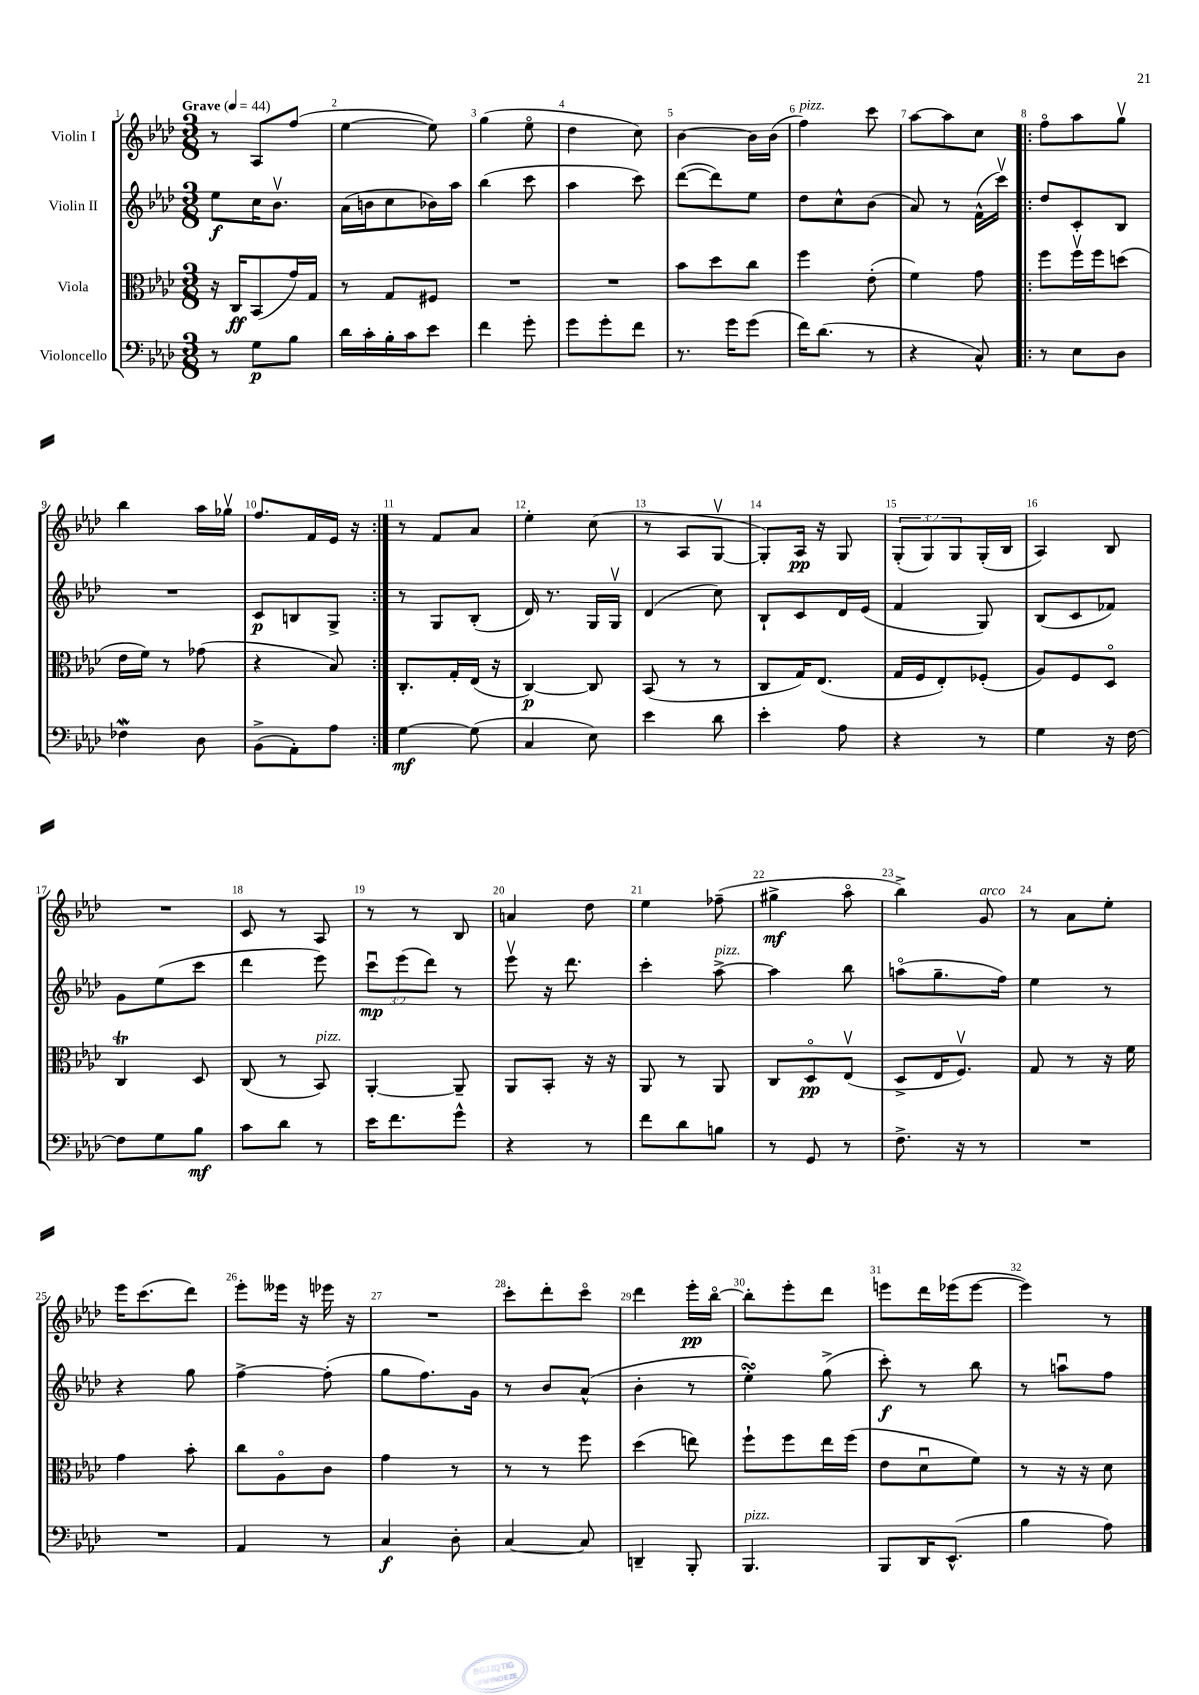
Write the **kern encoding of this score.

**kern	**dynam	**kern	**dynam	**kern	**dynam	**kern	**dynam
*part4	*part4	*part3	*part3	*part2	*part2	*part1	*part1
*staff4	*staff4	*staff3	*staff3	*staff2	*staff2	*staff1	*staff1
*I"Violoncello	*	*I"Viola	*	*I"Violin II	*	*I"Violin I	*
*clefF4	*	*clefC3	*	*clefG2	*	*clefG2	*
*k[b-e-a-d-]	*	*k[b-e-a-d-]	*	*k[b-e-a-d-]	*	*k[b-e-a-d-]	*
*M3/8	*	*M3/8	*	*M3/8	*	*M3/8	*
*MM44	*	*MM44	*	*MM44	*	*MM44	*
=1	=1	=1	=1	=1	=1	=1	=1
!	!	!	!	!	!	!LO:TX:a:B:t=Grave	!
8r	.	16r	.	8ee-\L	f	8r	.
.	.	16C/KL	ff	.	.	.	.
8G\L	p	(8BB-/	.	16cc\K	.	8A-/L	.
.	.	.	.	8.b-v\J	.	.	.
8B-\J	.	16g/L)	.	.	.	(8ff/J	.
.	.	16G/JJ	.	.	.	.	.
=2	=2	=2	=2	=2	=2	=2	=2
16d-\LL	.	8r	.	(16a-\LL	.	[4ee-\	.
16c'\	.	.	.	16bn\J	.	.	.
16B-'\	.	8G/L	.	8cc\	.	.	.
16c\J	.	.	.	.	.	.	.
8e-\J	.	8F#X/J	.	16b-X\L)	.	8ee-\])	.
.	.	.	.	16aa-\JJ	.	.	.
=3	=3	=3	=3	=3	=3	=3	=3
4f\	.	4.r	.	(4bb-\	.	(4gg\	.
8g'\	.	.	.	8ccc\	.	8ee-\	.
=4	=4	=4	=4	=4	=4	=4	=4
8g\L	.	4.r	.	4aa-\	.	4dd-\	.
8g'\	.	.	.	.	.	.	.
8f\J	.	.	.	8ccc\)	.	8cc\)	.
=5	=5	=5	=5	=5	=5	=5	=5
8.r	.	8b-\L	.	([8ddd-\L	.	[4b-\	.
.	.	8dd-\	.	8ddd-\])	.	.	.
16g\KL	.	.	.	.	.	.	.
(8g\J	.	8cc\J	.	8ee-\J	.	16b-\LL]	.
.	.	.	.	.	.	(16b-\JJ	.
=6	=6	=6	=6	=6	=6	=6	=6
!	!	!	!	!	!	!LO:TX:a:i:t=pizz.	!
16f\KL)	.	4ff\	.	8dd-\L	.	4ff\)	.
(8.d-\J	.	.	.	.	.	.	.
.	.	.	.	8cc^^\	.	.	.
8r	.	(8e-'\	.	(8b-\J	.	8ccc\	.
=7	=7	=7	=7	=7	=7	=7	=7
4r	.	4f\)	.	8a-/)	.	[8aa-\L	.
.	.	.	.	8r	.	8aa-\]	.
8C^^/)	.	8g\	.	(16f^^\LL	.	8cc\J	.
.	.	.	.	16cccv\JJ)	.	.	.
=8!|:	=8!|:	=8!|:	=8!|:	=8!|:	=8!|:	=8!|:	=8!|:
8r	.	8ff\L	.	8dd-/L	.	8ff\L	.
8E-\L	.	16ffv\L	.	8c'/	.	8aa-\	.
.	.	16ff\J	.	.	.	.	.
8D-\J	.	(8ddn\J	.	8B-/J	.	8ggv\J	.
!!LO:LB:g=z
=9	=9	=9	=9	=9	=9	=9	=9
4F-Xw\	.	16e-\LL	.	4.r	.	4bb-\	.
.	.	16f\JJ)	.	.	.	.	.
.	.	8r	.	.	.	.	.
8D-\	.	(8g-X\	.	.	.	16aa-\LL	.
.	.	.	.	.	.	16gg-Xv\JJ	.
=10	=10	=10	=10	=10	=10	=10	=10
(8BB-^\L	.	4r	.	8c/L	p	8.ff/L	.
8AA-'\)	.	.	.	8Bn/	.	.	.
.	.	.	.	.	.	16f/L	.
8A-\J	.	8B-/)	.	8G^/J	.	16e-/JJ	.
.	.	.	.	.	.	16r	.
=11:|!	=11:|!	=11:|!	=11:|!	=11:|!	=11:|!	=11:|!	=11:|!
[4G\	mf	8.C'/L	.	8r	.	8r	.
.	.	.	.	8G/L	.	8f/L	.
.	.	16G'/L	.	.	.	.	.
(8G\]	.	(16E-/JJ	.	(8B-'/J	.	8a-/J	.
.	.	16r	.	.	.	.	.
=12	=12	=12	=12	=12	=12	=12	=12
4C/	.	[4C/)	p	16d-/)	.	4ee-'\	.
.	.	.	.	8.r	.	.	.
8E-\)	.	8C/]	.	16G/LL	.	(8cc\	.
.	.	.	.	16Gv/JJ	.	.	.
=13	=13	=13	=13	=13	=13	=13	=13
4e-\	.	(8BB-/	.	(4d-/	.	8r	.
.	.	8r	.	.	.	8A-/L	.
8d-\	.	8r	.	8cc\)	.	[8Gv/J	.
=14	=14	=14	=14	=14	=14	=14	=14
4e-'\	.	8C/L	.	8B-`/L	.	8G'/L])	.
.	.	16G/K)	.	8c/	.	16A-/Jk	pp
.	.	(8.E-/J	.	.	.	16r	.
8A-\	.	.	.	16d-/L	.	8G/	.
.	.	.	.	(16e-/JJ	.	.	.
=15	=15	=15	=15	=15	=15	=15	=15
4r	.	16G/LL	.	4f/	.	(12G'/L	.
.	.	16F/J	.	.	.	.	.
.	.	.	.	.	.	12G/)	.
.	.	8E-'/)	.	.	.	.	.
.	.	.	.	.	.	12G/	.
8r	.	(8F-X'/J	.	8G/)	.	(16G'/L	.
.	.	.	.	.	.	16B-/JJ	.
=16	=16	=16	=16	=16	=16	=16	=16
4G\	.	8A-/L)	.	(8B-/L	.	4A-/)	.
.	.	8F/	.	8c/	.	.	.
16r	.	8D-/J	.	8f-X/J)	.	8B-/	.
[16F\	.	.	.	.	.	.	.
!!LO:LB:g=z
=17	=17	=17	=17	=17	=17	=17	=17
8F\L]	.	4Ct/	.	8g\L	.	4.r	.
8G\	.	.	.	(8ee-\	.	.	.
8B-\J	mf	8D-/	.	8ccc\J	.	.	.
=18	=18	=18	=18	=18	=18	=18	=18
8c\L	.	(8C/	.	4ddd-\	.	8c/	.
8d-\J	.	8r	.	.	.	8r	.
!	!	!LO:TX:a:i:t=pizz.	!	!	!	!	!
8r	.	8BB-/)	.	8eee-\)	.	8A-/	.
=19	=19	=19	=19	=19	=19	=19	=19
16e-\KL	.	[4AA-'/	.	12cccu\L	mp	8r	.
8.f\	.	.	.	.	.	.	.
.	.	.	.	(12eee-\	.	.	.
.	.	.	.	.	.	8r	.
.	.	.	.	12ddd-\J)	.	.	.
8g^^\J	.	8AA-~/]	.	8r	.	8B-/	.
=20	=20	=20	=20	=20	=20	=20	=20
4r	.	8AA-/L	.	8eee-v\	.	4an/	.
.	.	8BB-'/J	.	16r	.	.	.
.	.	.	.	8.ddd-\	.	.	.
8r	.	16r	.	.	.	8dd-\	.
.	.	16r	.	.	.	.	.
=21	=21	=21	=21	=21	=21	=21	=21
8f\L	.	8AA-/	.	4ccc'\	.	4ee-\	.
8d-\	.	8r	.	.	.	.	.
!	!	!	!	!LO:TX:a:i:t=pizz.	!	!	!
8Bn\J	.	8AA-/	.	[8aa-^\	.	(8ff-X~\	.
=22	=22	=22	=22	=22	=22	=22	=22
8r	.	8C/L	.	4aa-\]	.	4gg#X^\	mf
8GG/	.	8D-/	pp	.	.	.	.
8r	.	(8E-v/J	.	8bb-\	.	8aa-\	.
=23	=23	=23	=23	=23	=23	=23	=23
8.F^\	.	8D-^/L	.	(8aan\L	.	4bb-^\)	.
.	.	16E-/K	.	8.gg~\	.	.	.
16r	.	8.Fv/J)	.	.	.	.	.
!	!	!	!	!	!	!LO:TX:a:i:t=arco	!
8r	.	.	.	.	.	8g/	.
.	.	.	.	16ff\Jk)	.	.	.
=24	=24	=24	=24	=24	=24	=24	=24
4.r	.	8G/	.	4ee-\	.	8r	.
.	.	8r	.	.	.	8a-\L	.
.	.	16r	.	8r	.	8ee-'\J	.
.	.	16f\	.	.	.	.	.
!!LO:LB:g=z
=25	=25	=25	=25	=25	=25	=25	=25
4.r	.	4g\	.	4r	.	16eee-\KL	.
.	.	.	.	.	.	(8.ccc\	.
.	.	8b-'\	.	8gg\	.	8ddd-\J)	.
=26	=26	=26	=26	=26	=26	=26	=26
4AA-/	.	8cc\L	.	[4ff^\	.	8eee-'\L	.
.	.	8A-\	.	.	.	16eee--X\Jk	.
.	.	.	.	.	.	16r	.
8r	.	8c\J	.	(8ff'\]	.	16eee-X\	.
.	.	.	.	.	.	16r	.
=27	=27	=27	=27	=27	=27	=27	=27
4C/	f	4g\	.	8gg\L	.	4.r	.
.	.	.	.	8.ff\)	.	.	.
8D-'\	.	8r	.	.	.	.	.
.	.	.	.	16g\Jk	.	.	.
=28	=28	=28	=28	=28	=28	=28	=28
[4C/	.	8r	.	8r	.	8ccc'\L	.
.	.	8r	.	8b-/L	.	8ddd-'\	.
8C/]	.	8ff\	.	(8a-^^/J	.	8ccc\J	.
=29	=29	=29	=29	=29	=29	=29	=29
4DDn~/	.	(4dd-\	.	4b-'\	.	4ddd-\	.
8BBB-'/	.	8een\)	.	8r	.	16eee-'\LL	pp
.	.	.	.	.	.	[16bb-\JJ	.
=30	=30	=30	=30	=30	=30	=30	=30
!LO:TX:a:i:t=pizz.	!	!	!	!	!	!	!
4.BBB-/	.	8ff`\L	.	4ee-sSSS'\)	.	8bb-'\L]	.
.	.	8ff\	.	.	.	8eee-'\	.
.	.	16ee-\L	.	(8gg^\	.	8ddd-\J	.
.	.	(16ff\JJ	.	.	.	.	.
=31	=31	=31	=31	=31	=31	=31	=31
8BBB-/L	.	8e-\L	.	8ccc'\)	f	8eeen\L	.
16DD-/K	.	8d-u\	.	8r	.	16ddd-\L	.
(8.EE-^^/J	.	.	.	.	.	(16eee-X\J	.
.	.	8f\J)	.	8bb-\	.	[8eee-\J	.
=32	=32	=32	=32	=32	=32	=32	=32
4B-\	.	8r	.	8r	.	4eee-\])	.
.	.	16r	.	8aanu\L	.	.	.
.	.	16r	.	.	.	.	.
8A-\)	.	8d-\	.	8ff\J	.	8r	.
==	==	==	==	==	==	==	==
*-	*-	*-	*-	*-	*-	*-	*-
